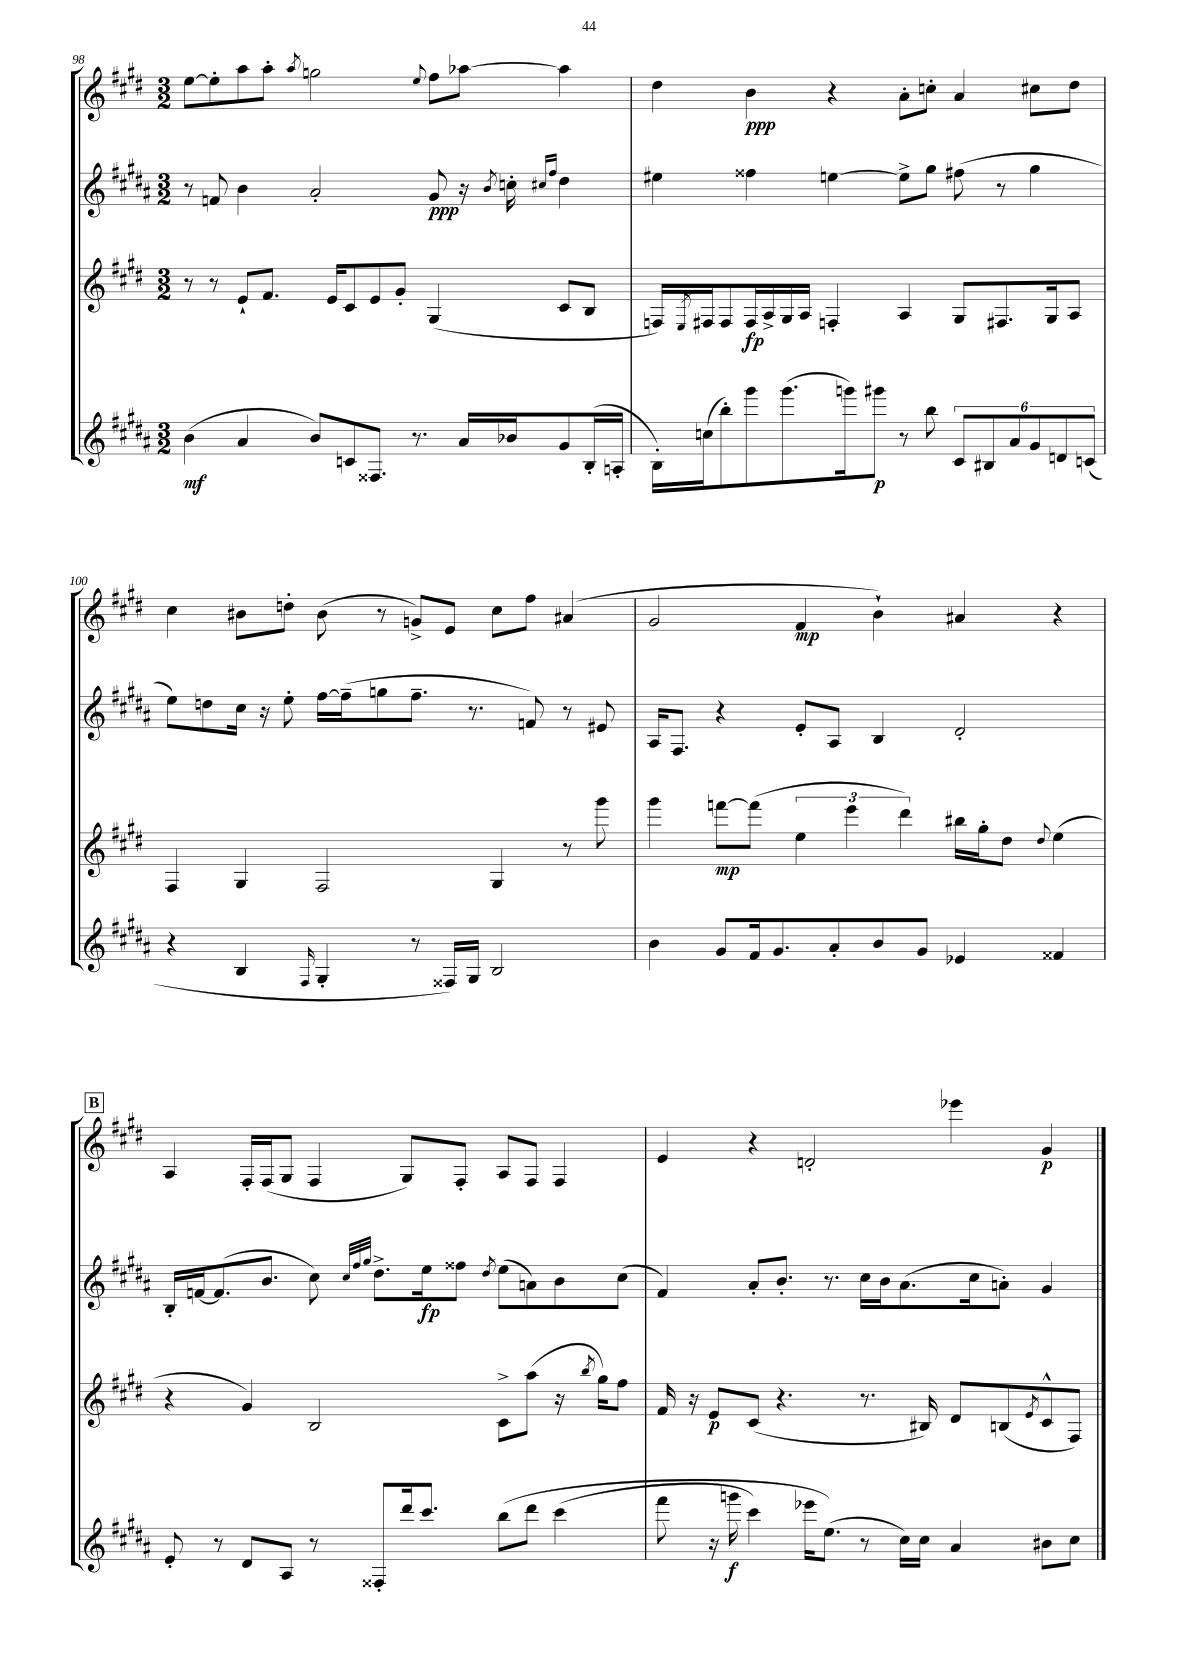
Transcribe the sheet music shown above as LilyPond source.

<<
\new StaffGroup <<
\new Staff = "s0" {
    \clef treble \key e \major \numericTimeSignature \time 3/2
    e''8~ e''8-. a''8 a''8-. \acciaccatura { a''8 } g''2 \appoggiatura { e''8 } fis''8 aes''8~ aes''4 |
    dis''4 b'4\ppp r4 a'8-. c''8-. a'4 cis''8 dis''8 |
    cis''4 bis'8 d''8-. bis'8( r8 g'8->) e'8 cis''8 fis''8 ais'4( |
    gis'2 fis'4\mp b'4-!) ais'4 r4 |
    \mark \markup { \box "B" } a4 fis16-. fis16( gis8 fis4 gis8) fis8-. a8 fis8 fis4 |
    e'4 r4 d'2-. ees'''4 gis'4\p \bar "|." |
}
\new Staff = "s1" {
    \clef treble \key b \major \numericTimeSignature \time 3/2
    r8 f'8 b'4 ais'2-. gis'8\ppp r16 \acciaccatura { b'8 } c''16-. \grace { cis''16 fis''16 } dis''4 |
    eis''4 fisis''4 e''4~ e''8-> gis''8 fis''8( r8 gis''4 |
    e''8) d''8 cis''16 r16 e''8-. fis''16~ fis''16--( g''8 fis''8.-- r8. f'8) r8 eis'8 |
    ais16 fis8. r4 e'8-. ais8 b4 dis'2-. |
    \mark \markup { \box "B" } b16-. f'16~ f'8.( b'8. cis''8) \grace { cis''32 fis''32 gis''32 } dis''8.-> e''16\fp fisis''8 \acciaccatura { dis''8 } e''8( a'8) b'8 cis''8( |
    fis'4) ais'8-. b'8.-. r8. cis''16 b'16 ais'8.( cis''16 a'8-.) gis'4 \bar "|." |
}
\new Staff = "s2" {
    \clef treble \key e \major \numericTimeSignature \time 3/2
    r8 r8 e'8-! fis'8. e'16 cis'8 e'8 gis'8-. gis4( cis'8 b8 |
    f16) \acciaccatura { e8 } fis16 fis8 fis16\fp a16-> gis16 a16 f4-. a4 gis8 fis8. gis16 a8 |
    fis4 gis4 fis2 gis4 r8 gis'''8 |
    gis'''4 f'''8~\mp f'''8( \tuplet 3/2 { e''4 e'''4 dis'''4) } bis''16 gis''16-. dis''8 \appoggiatura { dis''8 } e''4( |
    \mark \markup { \box "B" } r4 gis'4) b2 cis'8-> a''8( r16 \acciaccatura { b''8 } gis''16) fis''8 |
    fis'16 r16 e'8\p cis'8( r4. r8. bis16) dis'8 b8( \acciaccatura { e'8 } cis'8-^ fis8) \bar "|." |
}
\new Staff = "s3" {
    \clef treble \key b \major \numericTimeSignature \time 3/2
    b'4\mf( ais'4 b'8) c'8 fisis8. r8. ais'16 bes'16 gis'8 b16-.( a16-. |
    b16-.) c''16( b''8-.) gis'''8 gis'''8.( g'''16) gis'''8\p r8 b''8 \tuplet 6/4 { cis'8 bis8 ais'8 gis'8 d'8 c'8( } |
    r4 b4 \grace { fis16 } gis4-. r8 fisis16) gis16 b2 |
    b'4 gis'8 fis'16 gis'8. ais'8-. b'8 gis'8 ees'4 fisis'4 |
    \mark \markup { \box "B" } e'8-. r8 dis'8 ais8 r8 fisis8-. dis'''16 cis'''8. b''8\( dis'''8 cis'''4( |
    fis'''8 r16 g'''16\f cis'''4) ees'''16 e''8.(\) r8 cis''16) cis''16 ais'4 bis'8 cis''8 \bar "|." |
}
>>
>>
\layout { \context { \Score currentBarNumber = #98 } }
